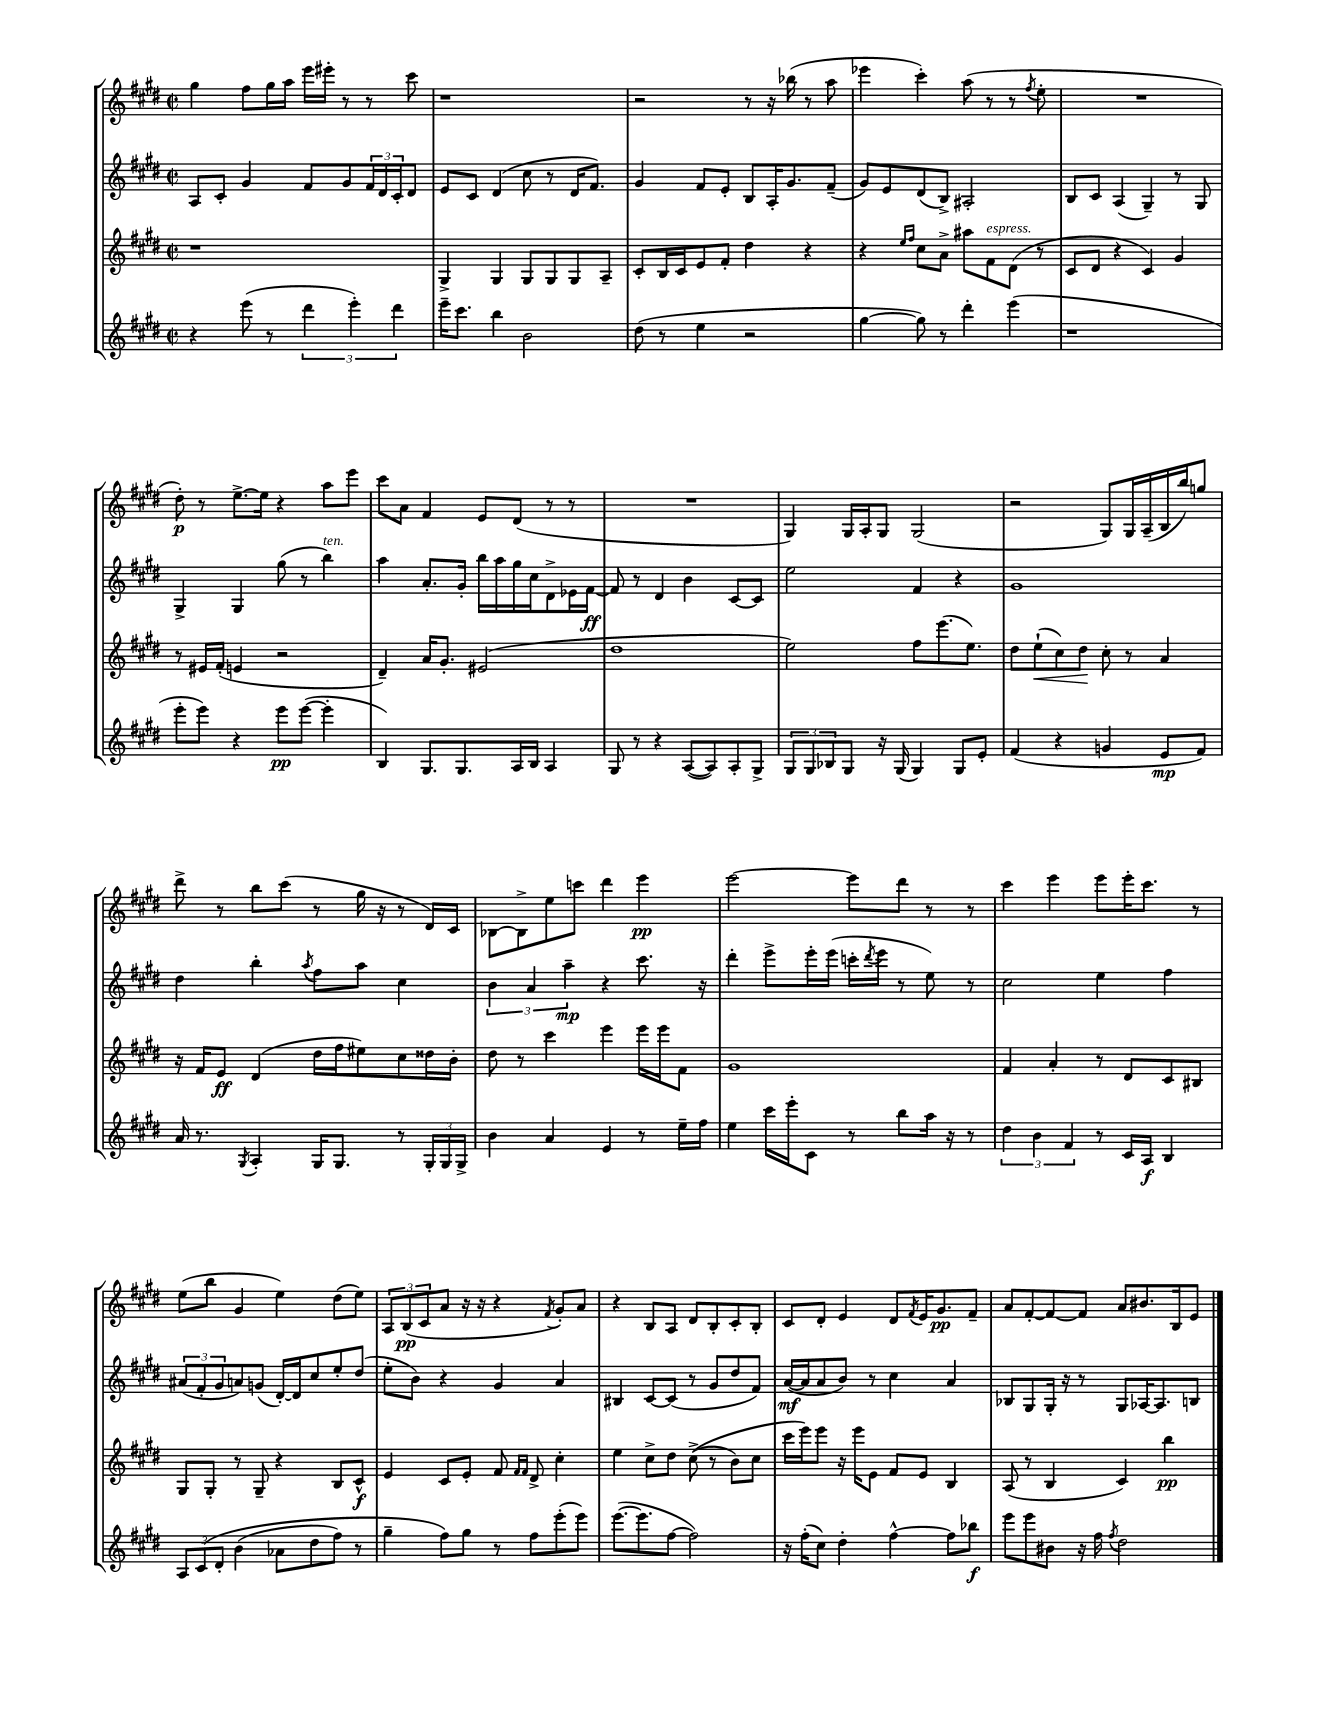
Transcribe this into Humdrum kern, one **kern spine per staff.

**kern	**dynam	**kern	**dynam	**kern	**dynam	**kern	**dynam
*part4	*part4	*part3	*part3	*part2	*part2	*part1	*part1
*staff4	*staff4	*staff3	*staff3	*staff2	*staff2	*staff1	*staff1
*clefG2	*	*clefG2	*	*clefG2	*	*clefG2	*
*k[f#c#g#d#]	*	*k[f#c#g#d#]	*	*k[f#c#g#d#]	*	*k[f#c#g#d#]	*
*M2/2	*	*M2/2	*	*M2/2	*	*M2/2	*
*met(c|)	*	*met(c|)	*	*met(c|)	*	*met(c|)	*
=8	=8	=8	=8	=8	=8	=8	=8
4r	.	1r	.	8A/L	.	4gg#\	.
.	.	.	.	8c#'/J	.	.	.
(8eee\	.	.	.	4g#/	.	8ff#\L	.
8r	.	.	.	.	.	16gg#\L	.
.	.	.	.	.	.	16aa\JJ	.
6ddd#\	.	.	.	8f#/L	.	16eee\LL	.
.	.	.	.	.	.	16eee#X'\JJ	.
.	.	.	.	8g#/	.	8r	.
6eee'\)	.	.	.	.	.	.	.
.	.	.	.	24f#/L	.	8r	.
.	.	.	.	24d#/	.	.	.
6ddd#\	.	.	.	24c#'/J	.	.	.
.	.	.	.	8d#/J	.	8ccc#\	.
=9	=9	=9	=9	=9	=9	=9	=9
16eee~\KL	.	4G#^/	.	8e/L	.	1r	.
8.ccc#\J	.	.	.	.	.	.	.
.	.	.	.	8c#/J	.	.	.
4bb\	.	4G#/	.	(4d#/	.	.	.
2b\	.	8G#/L	.	8cc#\	.	.	.
.	.	8G#/	.	8r	.	.	.
.	.	8G#/	.	16d#/KL	.	.	.
.	.	.	.	8.f#/J)	.	.	.
.	.	8A~/J	.	.	.	.	.
=10	=10	=10	=10	=10	=10	=10	=10
(8dd#\	.	8c#'/L	.	4g#/	.	2r	.
8r	.	16B/L	.	.	.	.	.
.	.	16c#/J	.	.	.	.	.
4ee\	.	8e/	.	8f#/L	.	.	.
.	.	8f#'/J	.	8e'/J	.	.	.
2r	.	4dd#\	.	8B/L	.	8r	.
.	.	.	.	16A'/K	.	16r	.
.	.	.	.	8.g#/	.	(16bb-X\	.
.	.	4r	.	.	.	8r	.
.	.	.	.	(8f#~/J	.	8aa\	.
=11	=11	=11	=11	=11	=11	=11	=11
[4gg#\	.	4r	.	8g#/L)	.	4eee-X\	.
.	.	.	.	8e/	.	.	.
.	.	16qqee/LL	.	.	.	.	.
.	.	16qqff#/JJ	.	.	.	.	.
8gg#\])	.	8cc#\L	.	(8d#/	.	4ccc#'\)	.
8r	.	8a^\J	.	8B^/J)	.	.	.
4ddd#'\	.	8aa#X\L	.	2A#X'/	.	(8aa\	.
!	!	!LO:TX:a:i:t=espress.	!	!	!	!	!
.	.	8f#\	.	.	.	8r	.
(4eee\	.	(8d#\J	.	.	.	8r	.
.	.	.	.	.	.	8qff#/	.
.	.	8r	.	.	.	8ee'\	.
=12	=12	=12	=12	=12	=12	=12	=12
1r	.	8c#/L	.	8B/L	.	1r	.
.	.	8d#/J	.	8c#/J	.	.	.
.	.	4r	.	(4A/	.	.	.
.	.	4c#/)	.	4G#~/)	.	.	.
.	.	4g#/	.	8r	.	.	.
.	.	.	.	8G#/	.	.	.
!!LO:LB:g=z
=13	=13	=13	=13	=13	=13	=13	=13
8eee'\L	.	8r	.	4G#^/	.	8dd#'\)	p
8eee\J)	.	16e#X/LL	.	.	.	8r	.
.	.	(16f#'/JJ	.	.	.	.	.
4r	.	4en/	.	4G#/	.	[8.ee^\L	.
.	.	.	.	.	.	16ee\Jk]	.
8eee\L	pp	2r	.	(8gg#\	.	4r	.
([8eee\J	.	.	.	8r	.	.	.
!	!	!	!	!LO:TX:a:i:t=ten.	!	!	!
4eee'\]	.	.	.	4bb\)	.	8aa\L	.
.	.	.	.	.	.	8eee\J	.
=14	=14	=14	=14	=14	=14	=14	=14
4B/)	.	4d#~/)	.	4aa\	.	8ccc#\L	.
.	.	.	.	.	.	8a\J	.
8.G#/L	.	16a/KL	.	8.a'/L	.	4f#/	.
.	.	8.g#'/J	.	.	.	.	.
8.G#/	.	.	.	16g#'/Jk	.	.	.
.	.	(2e#X/	.	16bb\LL	.	8e/L	.
.	.	.	.	16aa\	.	.	.
16A/L	.	.	.	16gg#\	.	(8d#/J	.
16B/JJ	.	.	.	16cc#\J	.	.	.
4A/	.	.	.	8d#^\	.	8r	.
.	.	.	.	16e-X\L	.	8r	.
.	.	.	.	[16f#\JJ	ff	.	.
=15	=15	=15	=15	=15	=15	=15	=15
8G#/	.	1dd#	.	8f#/]	.	1r	.
8r	.	.	.	8r	.	.	.
4r	.	.	.	4d#/	.	.	.
([8A/L	.	.	.	4b\	.	.	.
8A/])	.	.	.	.	.	.	.
8A'/	.	.	.	[8c#/L	.	.	.
8G#^/J	.	.	.	8c#/J]	.	.	.
=16	=16	=16	=16	=16	=16	=16	=16
12G#/L	.	2ee\)	.	2ee\	.	4G#/)	.
12G#/	.	.	.	.	.	.	.
12B-X/	.	.	.	.	.	.	.
8G#/J	.	.	.	.	.	16G#/LL	.
.	.	.	.	.	.	16A'/J	.
16r	.	.	.	.	.	8G#/J	.
(16G#/	.	.	.	.	.	.	.
4G#/)	.	8ff#\L	.	4f#/	.	(2G#/	.
.	.	(8.eee\	.	.	.	.	.
8G#/L	.	.	.	4r	.	.	.
.	.	8.ee\J)	.	.	.	.	.
8e'/J	.	.	.	.	.	.	.
=17	=17	=17	=17	=17	=17	=17	=17
(4f#/	.	8dd#\L	.	1g#	.	2r	.
!	!	!	!LO:HP:b	!	!	!	!
.	.	(8ee`\	<	.	.	.	.
4r	.	8cc#\)	.	.	.	.	.
.	.	8dd#\J	.	.	.	.	.
4gn/	.	8cc#'\	[	.	.	8G#/L)	.
.	.	8r	.	.	.	16G#/L	.
.	.	.	.	.	.	(16A~/	.
8e/L	mp	4a/	.	.	.	16B/	.
.	.	.	.	.	.	16bb/J)	.
8f#/J)	.	.	.	.	.	8ggn/J	.
!!LO:LB:g=z
=18	=18	=18	=18	=18	=18	=18	=18
16a/	.	16r	.	4dd#\	.	8ddd#^\	.
8.r	.	16f#/KL	.	.	.	.	.
.	.	8e/J	ff	.	.	8r	.
8qG#/	.	.	.	.	.	.	.
4A'/	.	(4d#/	.	4bb'\	.	8bb\L	.
.	.	.	.	.	.	(8ccc#\J	.
.	.	.	.	8qaa/	.	.	.
16G#/KL	.	16dd#\LL	.	8ff#\L	.	8r	.
8.G#/J	.	16ff#\J	.	.	.	.	.
.	.	8ee#X\)	.	8aa\J	.	16gg#\	.
.	.	.	.	.	.	16r	.
8r	.	8cc#\	.	4cc#\	.	8r	.
24G#'/LL	.	16dd##X\L	.	.	.	16d#/LL)	.
24G#/	.	.	.	.	.	.	.
.	.	16b'\JJ	.	.	.	16c#/JJ	.
24G#^/JJ	.	.	.	.	.	.	.
=19	=19	=19	=19	=19	=19	=19	=19
4b\	.	8dd#\	.	6b\	.	[8B-X\L	.
.	.	8r	.	.	.	8B-^\]	.
.	.	.	.	6a/	.	.	.
4a/	.	4ccc#\	.	.	.	8ee\	.
.	.	.	.	6aa~\	mp	.	.
.	.	.	.	.	.	8cccn\J	.
4e/	.	4eee\	.	4r	.	4ddd#\	.
8r	.	16eee\LL	.	8.ccc#\	.	4eee\	pp
.	.	16eee\J	.	.	.	.	.
16ee~\LL	.	8f#\J	.	.	.	.	.
16ff#\JJ	.	.	.	16r	.	.	.
=20	=20	=20	=20	=20	=20	=20	=20
4ee\	.	1g#	.	4ddd#'\	.	[2eee\	.
16ccc#\LL	.	.	.	8eee^\L	.	.	.
16eee'\J	.	.	.	.	.	.	.
8c#\J	.	.	.	16eee'\L	.	.	.
.	.	.	.	(16eee\JJ	.	.	.
8r	.	.	.	16cccn'\LL	.	8eee\L]	.
.	.	.	.	8qddd#/	.	.	.
.	.	.	.	16eee\JJ	.	.	.
8bb\L	.	.	.	8r	.	8ddd#\J	.
16aa\Jk	.	.	.	8ee\)	.	8r	.
16r	.	.	.	.	.	.	.
8r	.	.	.	8r	.	8r	.
=21	=21	=21	=21	=21	=21	=21	=21
6dd#\	.	4f#/	.	2cc#\	.	4ccc#\	.
6b\	.	.	.	.	.	.	.
.	.	4a'/	.	.	.	4eee\	.
6f#/	.	.	.	.	.	.	.
8r	.	8r	.	4ee\	.	8eee\L	.
16c#/LL	.	8d#/L	.	.	.	16eee'\K	.
16A/JJ	f	.	.	.	.	8.ccc#\J	.
4B/	.	8c#/	.	4ff#\	.	.	.
.	.	8B#X/J	.	.	.	8r	.
!!LO:LB:g=z
=22	=22	=22	=22	=22	=22	=22	=22
12A/L	.	8G#/L	.	(12a#X/L	.	(8ee\L	.
(12c#/	.	.	.	12f#'/	.	.	.
.	.	8G#'/J	.	.	.	8bb\J	.
12d#'/J	.	.	.	12g#/	.	.	.
(4b\	.	8r	.	8an/)	.	4g#/	.
.	.	8G#~/	.	(8gn/J	.	.	.
8a-X\L	.	4r	.	[16d#'/LL)	.	4ee\)	.
.	.	.	.	16d#/J]	.	.	.
8dd#\	.	.	.	8cc#/	.	.	.
8ff#\J)	.	8B/L	.	8ee'/	.	(8dd#\L	.
8r	.	8c#^^/J	f	(8dd#/J	.	8ee\J)	.
=23	=23	=23	=23	=23	=23	=23	=23
4gg#~\	.	4e/	.	8ee'\L	.	12A/L	.
.	.	.	.	.	.	(12B/	pp
.	.	.	.	8b\J)	.	.	.
.	.	.	.	.	.	12c#/	.
8ff#\L)	.	8c#/L	.	4r	.	8a/J	.
8gg#\J	.	8e'/J	.	.	.	16r	.
.	.	.	.	.	.	16r	.
8r	.	8f#/	.	4g#/	.	4r	.
.	.	16qqf#/LL	.	.	.	.	.
.	.	16qqf#/JJ	.	.	.	.	.
8ff#\L	.	8d#^/	.	.	.	.	.
.	.	.	.	.	.	8qf#/	.
(8eee'\	.	4cc#'\	.	4a/	.	8g#'/L)	.
8eee\J)	.	.	.	.	.	8a/J	.
=24	=24	=24	=24	=24	=24	=24	=24
([8.eee\L	.	4ee\	.	4B#X/	.	4r	.
8.eee\]	.	.	.	.	.	.	.
.	.	8cc#^\L	.	[8c#/L	.	8B/L	.
[8ff#\J	.	8dd#\J	.	(8c#/J]	.	8A/J	.
2ff#\])	.	((8cc#^\	.	8r	.	8d#/L	.
.	.	8r	.	8g#/L	.	8B'/	.
.	.	8b\L)	.	8dd#/	.	8c#'/	.
.	.	8cc#\J	.	8f#/J)	.	8B'/J	.
=25	=25	=25	=25	=25	=25	=25	=25
16r	.	16ccc#\LL	.	([16a/LL	mf	8c#/L	.
(16ff#'\KL	.	16eee\J)	.	16a/J]	.	.	.
8cc#\J)	.	8eee\J	.	8a/	.	8d#'/J	.
4dd#'\	.	16r	.	8b/J)	.	4e/	.
.	.	16eee\KL	.	.	.	.	.
.	.	8e\J	.	8r	.	.	.
[4ff#^^\	.	8f#/L	.	4cc#\	.	8d#/L	.
.	.	.	.	.	.	8qf#/	.
.	.	8e/J	.	.	.	16e/K	.
.	.	.	.	.	.	8.g#/	pp
8ff#\L]	.	4B/	.	4a/	.	.	.
8bb-X\J	f	.	.	.	.	8f#~/J	.
=26	=26	=26	=26	=26	=26	=26	=26
8eee\L	.	(8A/	.	8B-X/L	.	8a/L	.
8eee\	.	8r	.	8G#/	.	[8f#'/	.
8b#X\J	.	4B/	.	16G#'/Jk	.	8f#/_	.
.	.	.	.	16r	.	.	.
16r	.	.	.	8r	.	8f#/J]	.
16ff#\	.	.	.	.	.	.	.
8qff#/	.	.	.	.	.	.	.
2dd#\	.	4c#/)	.	8G#/L	.	8a/L	.
.	.	.	.	[16A-X/K	.	8.b#X/	.
.	.	.	.	8.A-/]	.	.	.
.	.	4bb\	pp	.	.	.	.
.	.	.	.	.	.	16B/k	.
.	.	.	.	8Bn/J	.	8e/J	.
==	==	==	==	==	==	==	==
*-	*-	*-	*-	*-	*-	*-	*-
